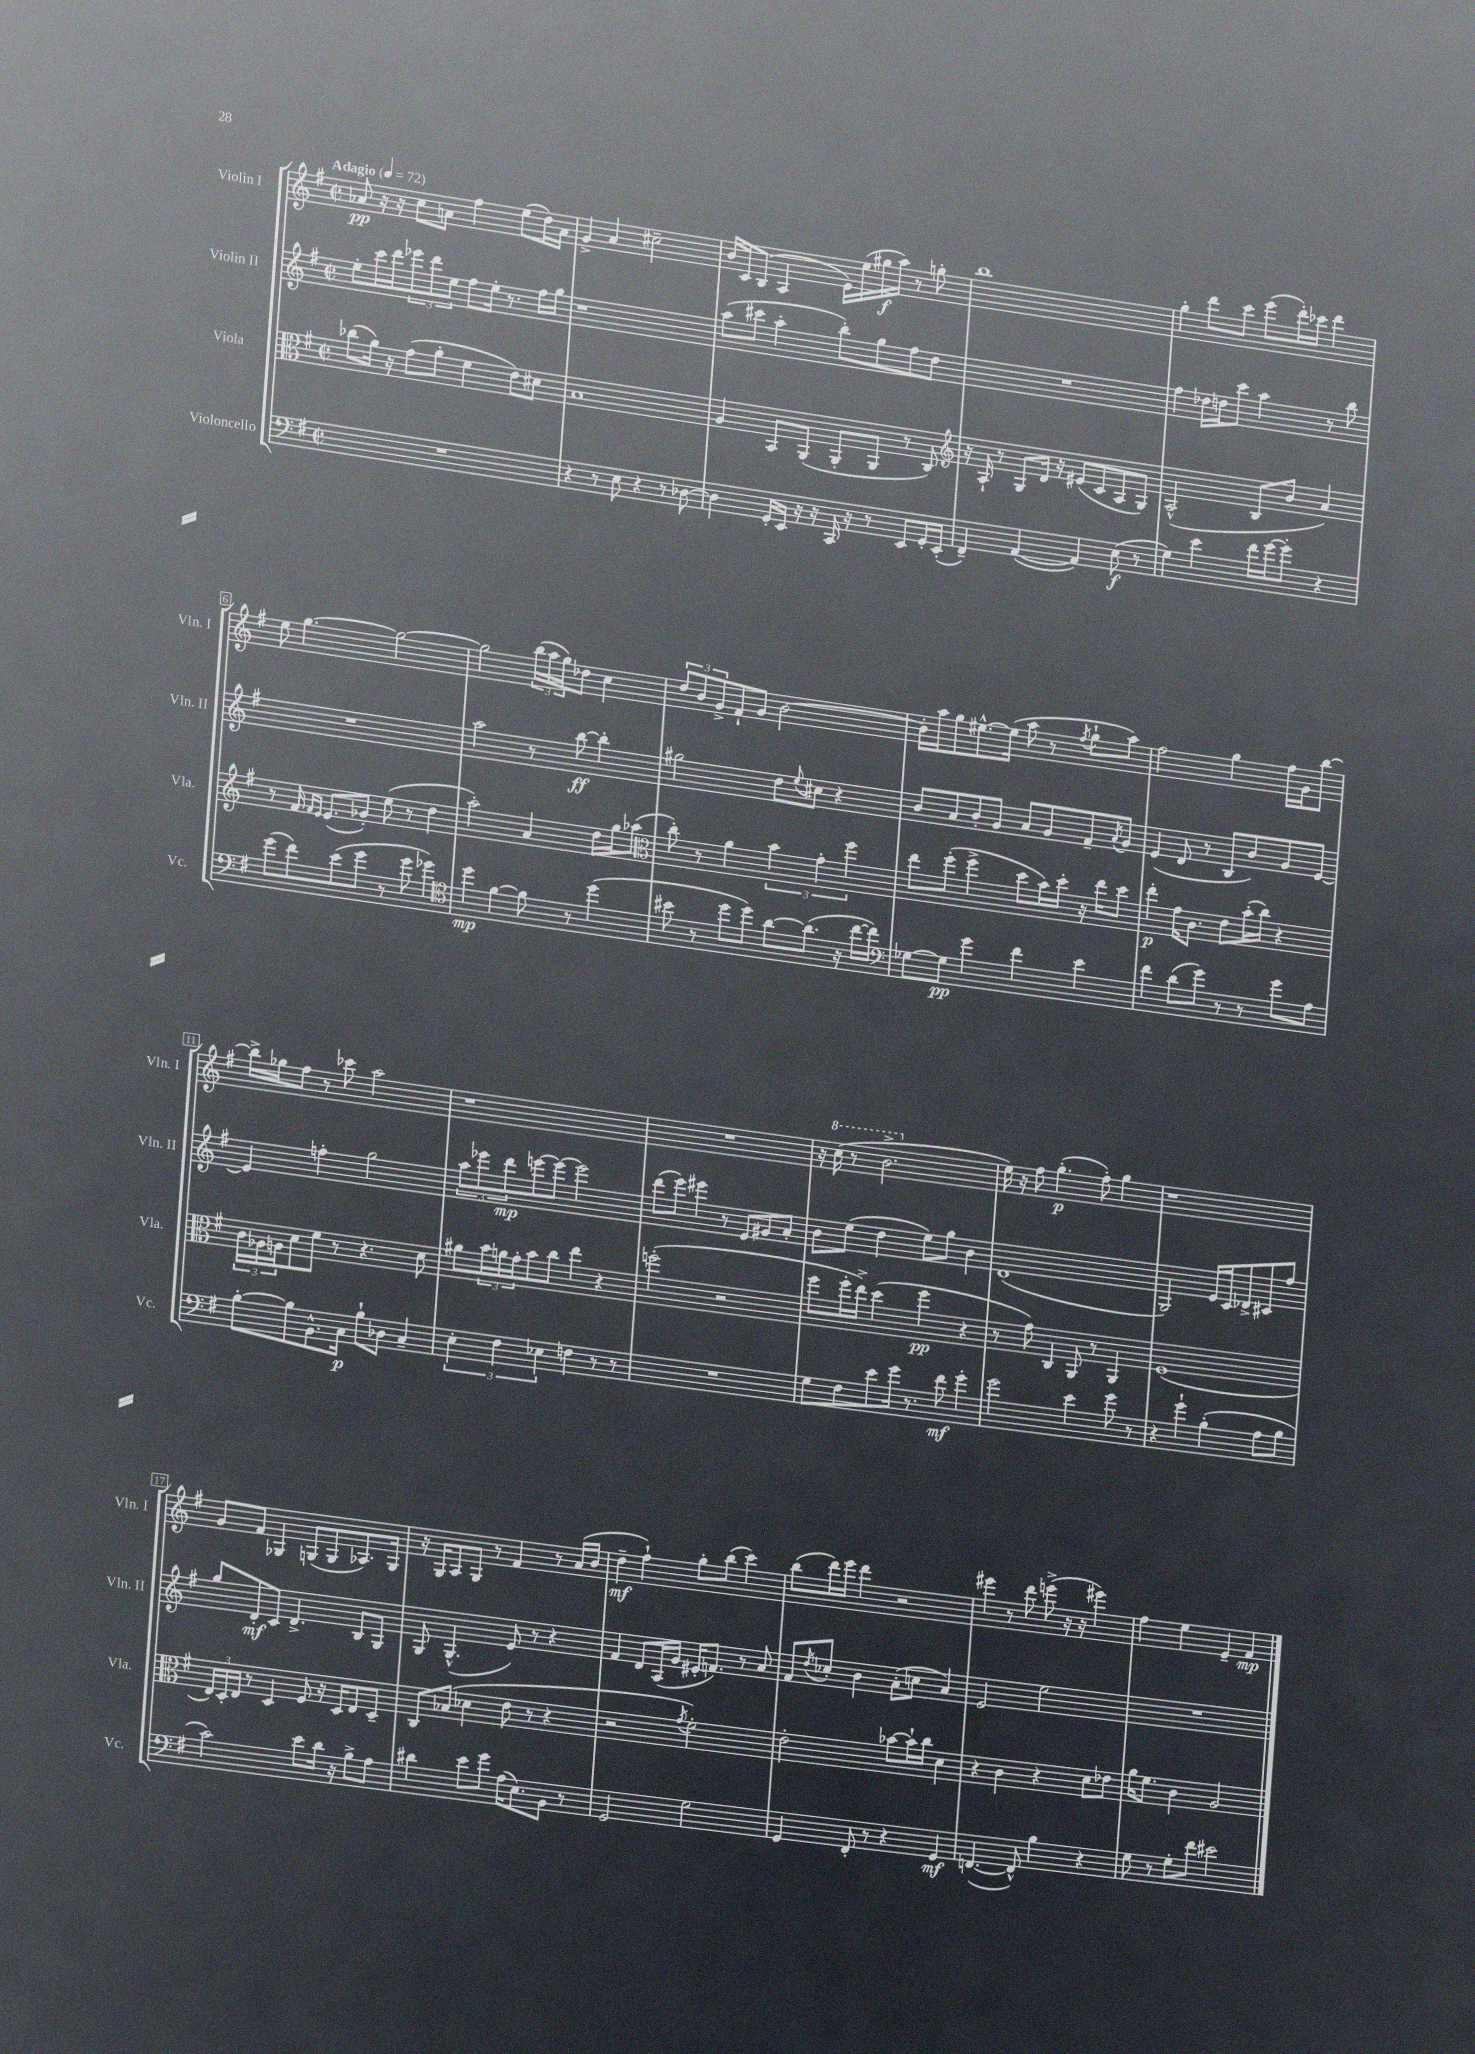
<<
\new StaffGroup <<
\new Staff = "s0" \with { instrumentName = "Violin I" shortInstrumentName = "Vln. I" } {
    \clef treble \key g \major \defaultTimeSignature \time 2/2 \tempo "Adagio" 4 = 72
    aes'8\pp r16 r16 c''8 a'8 fis''4 e''8( d''16) a'16 |
    g'4-> a'4 cis''2-- |
    b'16 c'16 b8( a4 e'16) e''16( gis''16\f a''16) r8 g''8-. |
    b''1 |
    g''4-. d'''8 c'''8 e'''8( d'''16-.) ces'''16 d'''4 |
    e''8 g''4.~ g''2~ |
    g''2 \tuplet 3/2 { b''16( a''16 g''16) } des''8 c''4 |
    \tuplet 3/2 { d''8 b'8 g'8-> } fis'8-! g'8 b'2~ |
    b'16-. a''16 g''8 eis''8.~-^ eis''16( a''8 r8 \acciaccatura { fis''8 } g''8-! a''8) |
    fis''2 g''4 fis''16 g'16 b''8~ |
    b''16-> ges''16 fis''8 r8 ces'''8 a''2 |
    r1 |
    R1 |
    r16 \ottava #1 c'''16( r8 b''2.-> \ottava #0 |
    e''16) r16 fis''8 g''4.-.\p( fis''8-.) g''4 |
    r1 |
    g'8 fis'8 ges4 g8( g8 aes8.) g16 |
    r16 g16 a8 g8 r8 fis'4 r8 a'16( b'16 |
    d''4--\mf fis''4-!) g''8-. b''8( c'''4) |
    b''8( d'''16) e'''16 d'''4 r2 |
    eis'''4 r8 d'''8 e'''8->( r16 r16 eis'''4) |
    fis''4 e''4 e'4-- fis'4\mp \bar "|." |
}
\new Staff = "s1" \with { instrumentName = "Violin II" shortInstrumentName = "Vln. II" } {
    \clef treble \key g \major \defaultTimeSignature \time 2/2
    e''8-. c'''16 d'''16 \tuplet 3/2 { ees'''8 d'''8 e''8 } fis''8 e''16-. r8. fis''16 g''16 |
    r1 |
    a''8( cis'''8 a''4-. b''8-.) g''8 fis''8 d''8 |
    R1 |
    fis''4 des''16 d''16 c'''8 a''4 r8 b''8 |
    R1 |
    a''2 r8 b''8~\ff b''4-. |
    gis''2 d''8 \appoggiatura { e''8 } cis''8 r4 |
    b'8 a'8 b'8-. g'8 a'8 g'8 fis'8-- \acciaccatura { a'8 } g'8 |
    e'4( d'8 r8 b8 b'8) g'8 e'8~ |
    e'4 f''4-. g''2 |
    \tuplet 3/2 { a''8 ees'''8 d'''8\mp } e'''8~ e'''8~ e'''2 |
    d'''8( e'''8) eis'''4 r8 e'8 gis'8 a'8-. |
    b'8 e''8( d''4 e''8) g''8 b'4 |
    d'1( |
    g2) e'16 c'16 des'8-> cis'8 fis''8 |
    g''8 d'8-.\mf c'8 d'4.-> b8 g8 |
    g8 g4.-^( e'8) r8 r4 |
    fis'4 d'8 a16( g'16 eis'16-. f'8.) r8 a'8 |
    fis'8 \acciaccatura { d''8 } ces''8-. b'4 a'8-.( c''8 a'4) |
    e'2 e''2 |
    R1 \bar "|." |
}
\new Staff = "s2" \with { instrumentName = "Viola" shortInstrumentName = "Vla." } {
    \clef alto \key g \major \defaultTimeSignature \time 2/2
    ces''8( a'16) r16 g'8( a'8-. fis'4 e'8) dis'8 |
    b1 |
    a4 b,8 a,8( a,8-. a,8 r8 c8) |
    \clef treble r16 a16-! r8 g8 d'16 r16 eis'8( c'8 a8 g8) |
    a2-^( b8 b'8 a'4) |
    r8 fis'16 \grace { fis'16 e'16 } e'8.( ges'8-.) e''8( r8 d''4 |
    a''2-.) a'4 d''16 g''16 aes''8( |
    \clef alto c''8-.) r8 a'4 \tuplet 3/2 { b'4 g'4-. fis''4 } |
    e''8 fis''8-.( fis''4-> d''8 b'16) d''16-. r16 e''16 d''8 |
    e''4-.\p g'16 c'8. e'8 b'16-.( c''16) r4 |
    \tuplet 3/2 { c'16 aes16 a16 } d'8 fis'8 r8 r4. d'8 |
    ais'8 \tuplet 3/2 { b'16 a'16 g'16-. } b'8 c''8 e''4 r4 |
    f''2-.( r2 |
    fis''8 fis''16-. e''16->) d''4( fis''4\pp r4 |
    r8 g'8) c4 a,8 r8 a,4 |
    fis1( |
    \tuplet 3/2 { e16) d16-. e16 } r8 d4 fis8 r16 d16 e8 d8-- |
    c8 bes8( des'4 e'8 r8 r4 |
    r2 \acciaccatura { g'8 } fis'2-.) |
    e'2-. bes'8~ bes'16-! c''16 d'4 |
    r4 c'4 r4 d'8 ees'8 |
    a'16 fis'8. c'4 a2 \bar "|." |
}
\new Staff = "s3" \with { instrumentName = "Violoncello" shortInstrumentName = "Vc." } {
    \clef bass \key g \major \defaultTimeSignature \time 2/2
    R1 |
    r4 r8 e8 r4 r8 des8~ |
    des4 g,16-. e,16 r16 r16 c,16 r16 r8 e,8 g,16-. e,16-.( |
    fis,4--) a,4~( a,4) e8\f( r8 |
    g4) e'4 fis'16 g'16~ g'8-. r4 |
    g'8( fis'8) e'8( g'8 r8 g'8 ges'4) |
    \clef tenor d''4\mp fis'4~ fis'8 r8 d''4( |
    bis'8 r8 d''8 d''8) a'8~ a'8.( r16 c''16~ c''16) |
    \clef bass ges8~ ges8\pp g'4 fis'4 e'4 |
    fis'4 d'8( g'8) r8 r8 g'8 a8 |
    b8~-. b8 b,8.-^ c16\p b8-! des8 c4-- |
    \tuplet 3/2 { e4-. fis4 ees4 } f4 r8 r8 |
    R1 |
    g8 fis8 e'8 g'16 r8. fis'8\mf g'4-. |
    g'2 e'4 g'8 r8 |
    r4 g'4-! b4-.( a8 b8 |
    c'2) e'8 d'16 r16 b8-> a8 |
    dis'4 e'8 g'8 a16( e8.) b,8 r8 |
    g,2 g2 |
    g,4 fis,8-. r8 r4 g,4\mf |
    f,4.~( f,8-^) b4 r4 |
    g8 r8 g8-. fis'8 eis'2 \bar "|." |
}
>>
>>
\layout { \context { \Score \override BarNumber.stencil = #(make-stencil-boxer 0.1 0.3 ly:text-interface::print) } }
